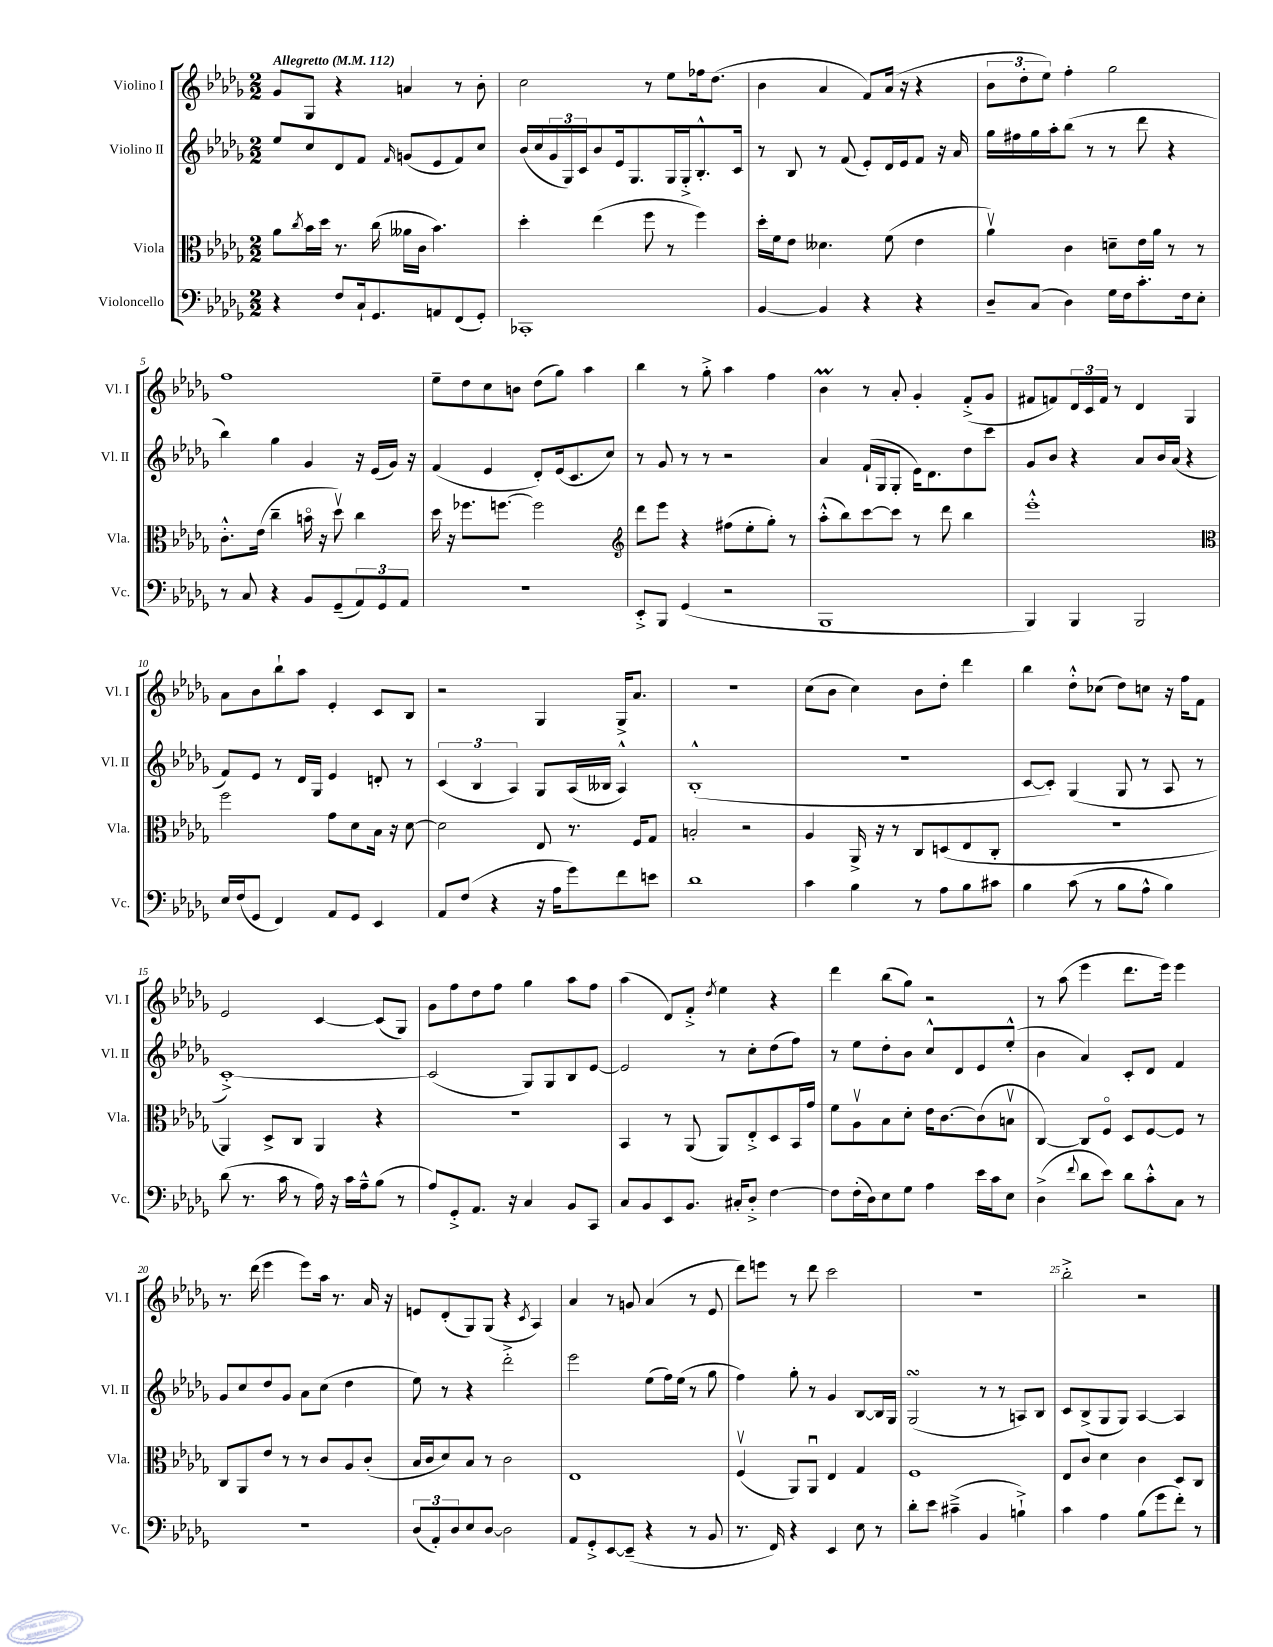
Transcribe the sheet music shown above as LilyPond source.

<<
\new StaffGroup <<
\new Staff = "s0" \with { instrumentName = "Violino I" shortInstrumentName = "Vl. I" } {
    \clef treble \key des \major \numericTimeSignature \time 2/2 \tempo "Allegretto" 4 = 112
    ges'8 ges8 r4 a'4 r8 bes'8-. |
    c''2 r8 ees''8 fes''16 des''8.( |
    bes'4 aes'4 f'8) aes'16( r16 r4 |
    \tuplet 3/2 { bes'8 des''8-. ees''8) } f''4-. ges''2 |
    f''1 |
    ees''8-- des''8 c''8 b'8 des''8( ges''8) aes''4 |
    bes''4 r8 ges''8-.-> aes''4 f''4 |
    bes'4\prall r8 aes'8-. ges'4-. f'8-.->( ges'8 |
    fis'8 f'8) \tuplet 3/2 { des'16 c'16 f'16 } r8 des'4 ges4 |
    aes'8 bes'8 bes''8-! aes''8 ees'4-. c'8 bes8 |
    r2 ges4 ges16-> aes'8. |
    R1 |
    c''8( bes'8 c''4) bes'8 des''8-. des'''4 |
    bes''4 des''8-.-^ ces''8( des''8) c''8 r16 f''16 f'8 |
    ees'2 c'4~ c'8( ges8) |
    ges'8 f''8 des''8 f''8 ges''4 aes''8 f''8 |
    aes''4( des'8) f'8-.-> \acciaccatura { des''8 } ees''4 r4 |
    des'''4 bes''8( ges''8) r2 |
    r8 aes''8( ees'''4 des'''8. ees'''16) ees'''4 |
    r8. des'''16( ees'''4 ees'''8) aes''16 r8. aes'16 r16 |
    e'8 des'8-.( ges8) ges8( r4 \acciaccatura { c'8 } aes4) |
    aes'4 r8 g'8 aes'4( r8 ees'8 |
    des'''8) e'''8 r8 des'''8 c'''2 |
    R1 |
    bes''2-.-> r2 \bar "|." |
}
\new Staff = "s1" \with { instrumentName = "Violino II" shortInstrumentName = "Vl. II" } {
    \clef treble \key des \major \numericTimeSignature \time 2/2
    ees''8 c''8 des'8 f'8 \grace { f'16 } g'8( ees'8 f'8) c''8 |
    bes'16( c''16 \tuplet 3/2 { ges'16 ges16) c'16 } bes'8 ees'16 ges8. ges16 ges16-.-> bes8.-.-^ c'16 |
    r8 bes8 r8 f'8( ees'8-.) des'16 ees'16 f'8 r16 aes'16 |
    ges''16 fis''16 ges''16 aes''16-. bes''8( r8 r8 des'''8 r4 |
    bes''4) ges''4 ges'4 r16 ees'16( ges'16) r16 |
    f'4( ees'4 des'8-.) ees'16( c'8. c''8) |
    r8 ges'8 r8 r8 r2 |
    aes'4 f'16-!( ges16 ges8-. ees'16) des'8. des''8 c'''8 |
    ges'8 bes'8 r4 aes'8 bes'16 aes'16( r4 |
    f'8) ees'8 r8 des'16 ges16 ees'4 d'8-. r8 |
    \tuplet 3/2 { c'4( bes4 aes4) } ges8 aes16( beses16 aes4-^) |
    bes1-.-^( |
    r1 |
    c'8~ c'8-.) ges4( ges8 r8 aes8 r8 |
    c'1~-.->) |
    c'2( ges8) ges8 bes8 ees'8~ |
    ees'2 r8 c''8-. des''8( f''8) |
    r8 ees''8 des''8-. bes'8 c''8-^ des'8 ees'8 ees''8-.-^( |
    bes'4 aes'4) c'8-. des'8 f'4 |
    ges'8 c''8 des''8 ges'8 aes'8 c''8( des''4 |
    ees''8) r8 r4 des'''2-.-> |
    ees'''2 ees''8( f''16) ees''16( r8 ges''8 |
    f''4) ges''8-. r8 ges'4 bes8~ bes16 ges16 |
    ges2\turn( r8 r8 a8) bes8 |
    c'8 bes8->( ges8 ges8) aes4~ aes4 \bar "|." |
}
\new Staff = "s2" \with { instrumentName = "Viola" shortInstrumentName = "Vla." } {
    \clef alto \key des \major \numericTimeSignature \time 2/2
    aes'8 \acciaccatura { c''8 } bes'16 des''16 r8. c''16( aeses'16 c'16 bes'4.) |
    des''4-. ees''4( f''8 r8 f''4) |
    des''16-. f'16 ees'8 deses'4. f'8( ees'4 |
    aes'4\upbow) c'4 d'8-- ees'16 aes'16 r8 r8 |
    c'8.-.-^ ees'16( c''4-- b'16\flageolet r16 des''8\upbow) c''4 |
    des''16 r16 fes''8. f''8.~ f''2 |
    \clef treble des'''8 ees'''8 r4 fis''8( ees''8-. ges''8-.) r8 |
    aes''8-.-^( bes''8) c'''8~ c'''8 r8 des'''8 bes''4 |
    ees'''1-.-^ |
    \clef alto f''2 ges'8 des'8 bes16 r16 des'8~ |
    des'2 ees8 r8. f16 ges8 |
    b2-. r2 |
    aes4 aes,16-> r16 r8 c8 d8( ees8 c8-. |
    r1 |
    aes,4) des8-> c8 aes,4 r4 |
    r1 |
    bes,4 r8 aes,8( aes,8) ees8-.-> des8 bes,16 ges'16 |
    f'8 aes8\upbow bes8 des'8-. ees'16 c'8.~ c'8( b8\upbow |
    c4~) c8 f8\flageolet des8 f8~ f8 r8 |
    c8 aes,8 ees'8 r8 r8 c'8 aes8 c'8-.( |
    bes16 c'16 des'8) bes8 r8 c'2 |
    ees1 |
    f4\upbow( aes,8) aes,8\downbow ees4 ges4 |
    f1 |
    ees8 c'8 des'4 c'4 des8 c8 \bar "|." |
}
\new Staff = "s3" \with { instrumentName = "Violoncello" shortInstrumentName = "Vc." } {
    \clef bass \key des \major \numericTimeSignature \time 2/2
    r4 f8 c16-! ges,8. a,8 f,8( ges,8-.) |
    ces,1-. |
    bes,4~ bes,4 r4 r4 |
    des8-- c8( des4) ges16 f16 c'8.-. f16 ees8-. |
    r8 c8 r4 bes,8 ges,8--( \tuplet 3/2 { aes,8) ges,8 aes,8 } |
    r1 |
    ees,8-.-> bes,,8 ges,4( r2 |
    bes,,1 |
    bes,,4) bes,,4 bes,,2 |
    ees16 f16( ges,8 f,4) aes,8 ges,8 ees,4 |
    aes,8 f8( r4 r16 aes16 ges'8) f'8 e'8 |
    des'1 |
    c'4 bes4 r8 aes8 bes8 cis'8 |
    bes4 c'8( r8 bes8 aes8-^ bes4) |
    des'8( r8. c'16 r8 aes16) r16 c'16 aes16---^ bes8( r8 |
    aes8) ges,8-.-> aes,8. r16 c4 bes,8 c,8 |
    c8 bes,8 ees,8 bes,8. cis16-. des8-.-> f4~ |
    f8 f16-.( des16) ees8 ges8 aes4 ees'16 c'16 ees8 |
    des4->( \appoggiatura { f'8 } des'8 ees'8) des'8 c'8-.-^ c8 r8 |
    r1 |
    \tuplet 3/2 { des8( aes,8-.) des8 } ees8 des8~ des2 |
    aes,8 ges,8-.-> ees,8~ ees,8--( r4 r8 bes,8 |
    r8. f,16) r4 ees,4 ees8 r8 |
    des'8-. ees'8 cis'4--->( bes,4 b4-!->) |
    c'4 aes4 bes8( ges'8 f'8-.) r8 \bar "|." |
}
>>
>>
\layout { \context { \Score \override BarNumber.break-visibility = ##(#f #t #t) barNumberVisibility = #(every-nth-bar-number-visible 5) } }
